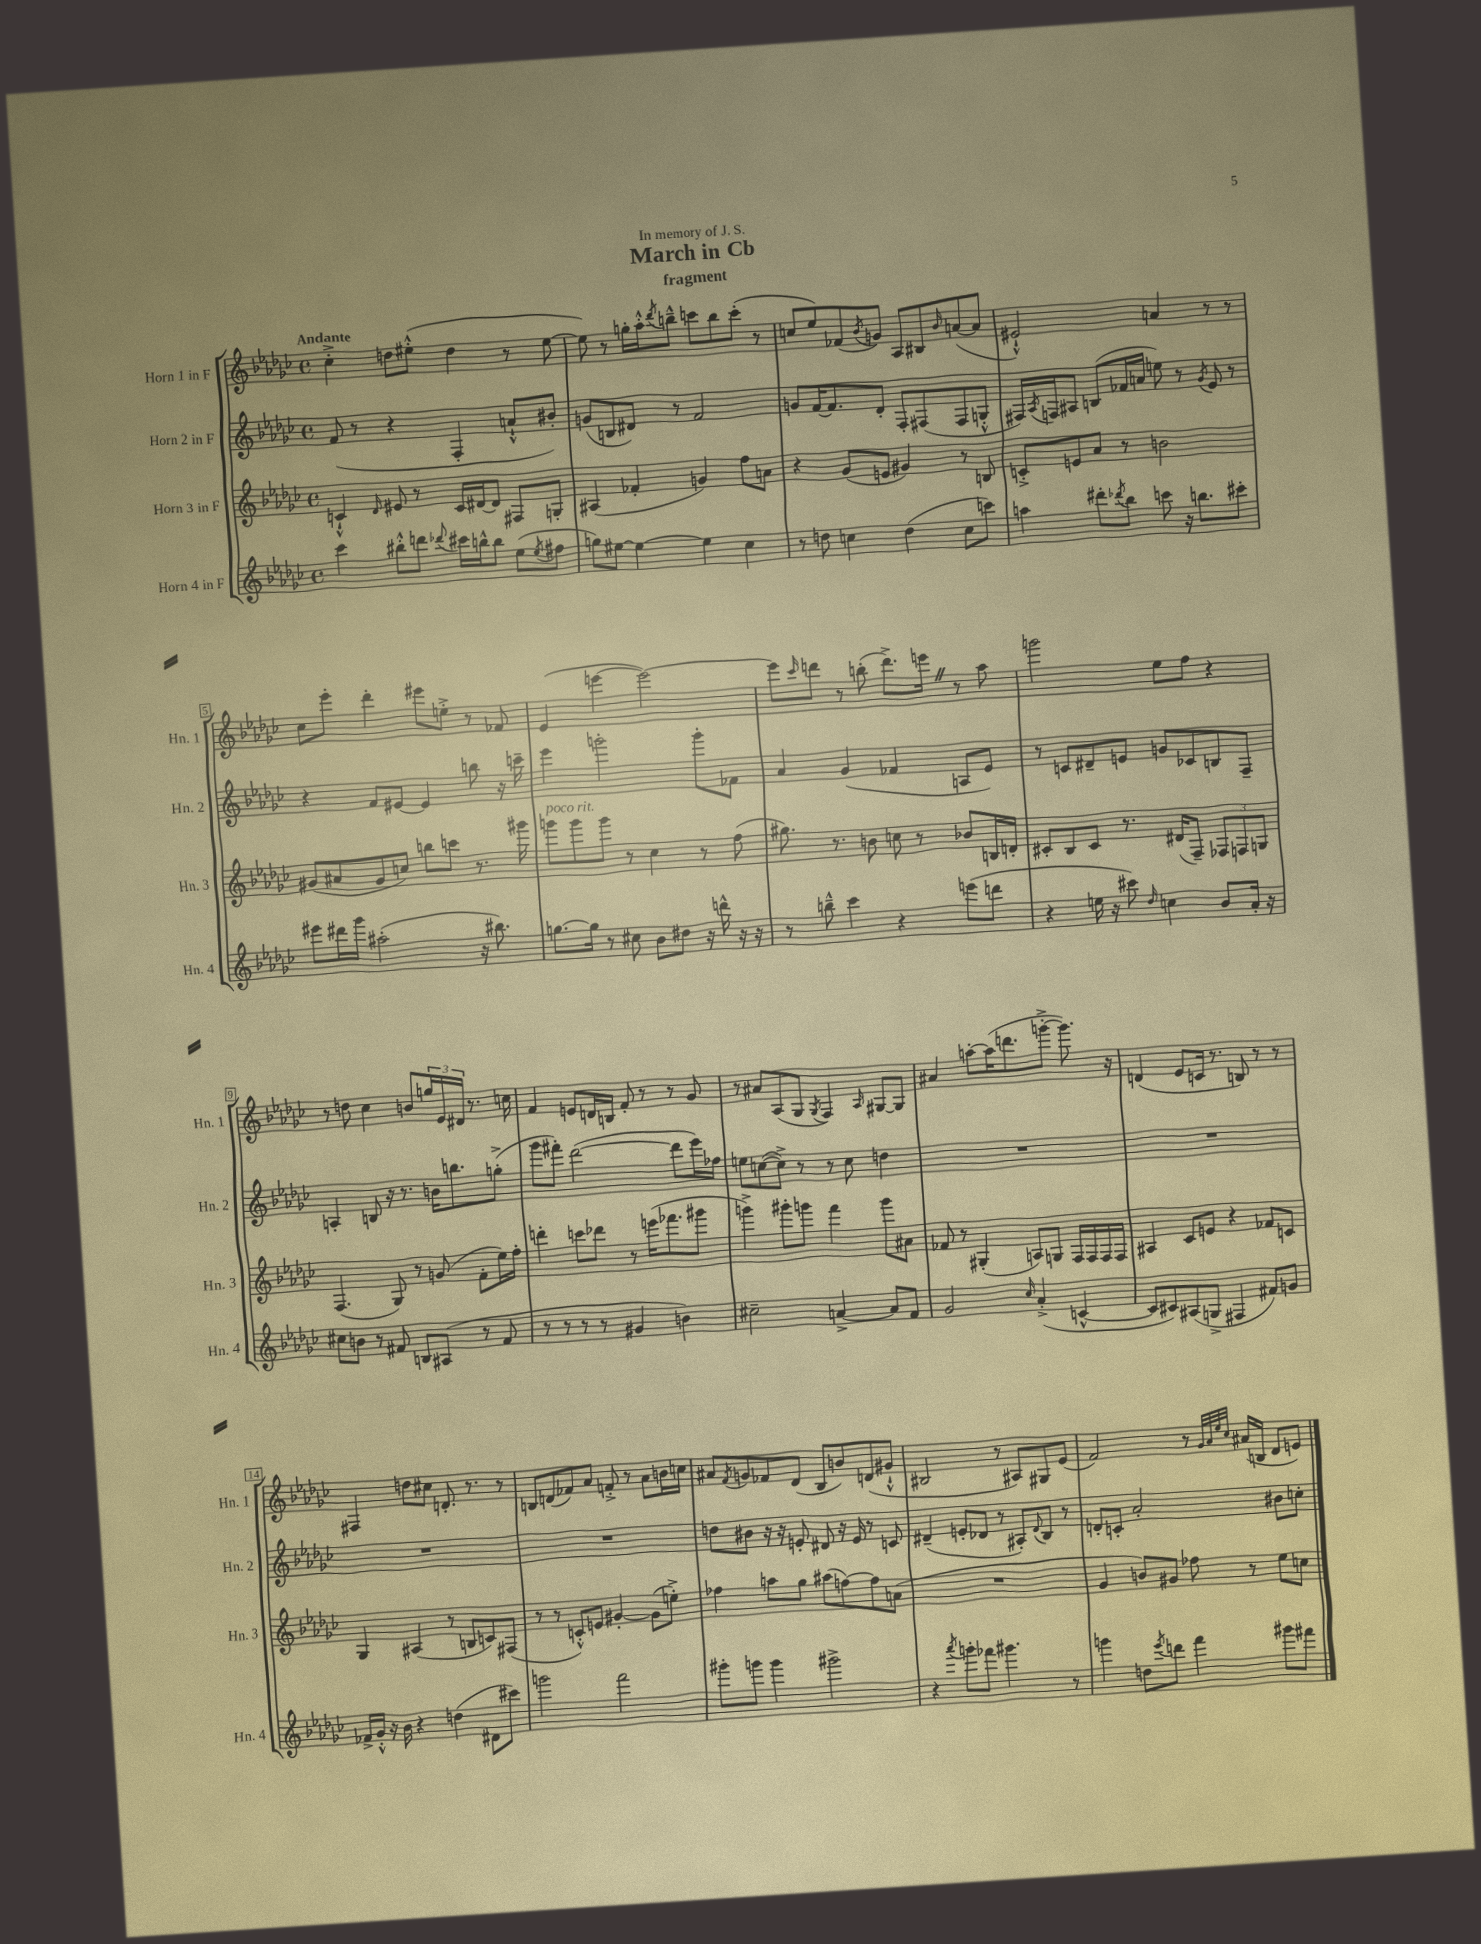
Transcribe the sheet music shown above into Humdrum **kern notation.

**kern	**kern	**kern	**kern
*part4	*part3	*part2	*part1
*staff4	*staff3	*staff2	*staff1
*I"Horn 4 in F	*I"Horn 3 in F	*I"Horn 2 in F	*I"Horn 1 in F
*I'Hn. 4	*I'Hn. 3	*I'Hn. 2	*I'Hn. 1
*clefG2	*clefG2	*clefG2	*clefG2
*k[b-e-a-d-g-c-]	*k[b-e-a-d-g-c-]	*k[b-e-a-d-g-c-]	*k[b-e-a-d-g-c-]
*M4/4	*M4/4	*M4/4	*M4/4
*met(c)	*met(c)	*met(c)	*met(c)
=1	=1	=1	=1
!	!	!	!LO:TX:a:B:t=Andante
4ccc-\	4cn`^^/	(8f/	4cc-'^\
.	.	8r	.
.	16qqd-/	.	.
8bb#X'^^\L	8e#X/	4r	8ddn\L
8dddn\J	8r	.	(8ee#X'^^\J
8qqddd-X/	.	.	.
16ccc#X\LL	16c/LL	4F'/	4dd\
16bbn^^\J	[16d#X/J	.	.
8bb\J	8d#/J]	.	.
(8ee-\L	8F#X/L	8an`^^/L	8r
8qee-/	.	.	.
8ff#X\J	8Gn'/J	8b#X'/J)	[8ee#\
=2	=2	=2	=2
8ggn\L)	(4A#X/	(8gn/L	8ee#\])
[8ee#X\J	.	8Bn/	8r
4ee#\_	4f-X'/	8d#X/J)	16ggn'\LL
.	.	.	16aa-'^^\J
.	.	.	8qddd-/
.	.	8r	8bbn~^^\J
4ee#\]	4gn/)	2f/	8cccn\L
.	.	.	8bb\
4cc-\	8ff\L	.	(8ccc'\J
.	8an\J	.	8r
=3	=3	=3	=3
8r	4r	8gn/L	8ccn/L
8ddn\	.	[16f/K	8ee-/)
.	.	8.f/]	.
4ccn\	(8g-/L	.	(8f-X/
.	.	.	8qb-/
.	8en/J	8d-'/J	8gn/J)
(4dd\	4g#X/)	8F'/L	8A-/L
.	.	(8F#X/	8B#X/
.	.	.	16qqb-/
8cc\L	8r	8F#/	([8an/
8cccn\J)	8Bn/	8Gn'^^/J	8a/J]
=4	=4	=4	=4
4aan\	8cn'^/L	16F#X/LL)	2e#X`^^/)
.	.	8qA-/	.
.	.	16Fn/J	.
.	8en/	8A#X/J	.
8ddd#X'\L	8a-/J	(8Bn/L	.
8qddd-X/	.	.	.
8bb-\J	8r	16f-X/L	.
.	.	16an/JJ	.
8cccn\	2bn\	8een\)	4an/
16r	.	8r	.
8.bbn\L	.	.	.
.	.	8qg-/	.
.	.	8e-/	8r
8ccc#X'\J	.	8r	8r
!!LO:LB:g=z
=5	=5	=5	=5
8eee#X\L	(8g#X/L	4r	8cc-\L
16ddd#X\L	8a#X/	.	8eee-'\J
16ggg-\JJ	.	.	.
(2aa#X'\	8g#/	8f/L	4ddd-'\
.	8ccn/J)	[8e#X/J	.
.	8bbn\L	4e#/]	8eee#X\L
.	8cccn\J	.	8een'^\J
16r	8.r	8bbn\	8r
8.bb#X\)	.	.	.
.	.	16r	8f-X/
.	16ggg#X\	16cccn~\	.
=6	=6	=6	=6
!	!LO:TX:a:i:t=poco rit.	!	!
[8.ggn\L	8gggn\L	4eee-\	(4e-/
.	8ggg\	.	.
16gg\Jk]	.	.	.
8r	8ggg\J	2gggn'\	[4eeen\
8cc#X\	8r	.	.
8b-\L	4cc-\	.	2eee\_)
8dd#X\J	.	.	.
16r	8r	8ggg'\L	.
16dddn^^\	.	.	.
16r	(8ff\	8f-X\J	.
16r	.	.	.
=7	=7	=7	=7
8r	8.gg#X\)	4a-/	8eee\L]
.	.	.	16qqccc-/
8bbn~^^\	.	.	8dddn\J
.	8.r	.	.
4ccc-\	.	(4g-/	8r
.	8bn\	.	(8bbn'\
4r	8ccn\	4f-X/	8.ddd^\L)
.	8r	.	.
.	.	.	16eeenZ\Jk
(8eeen\L	8b-X/L	8An/L	8r
8dddn\J	16Bn/L	8e-/J)	8aa-\
.	16dn'/JJ	.	.
=8	=8	=8	=8
4r	8c#X'/L	8r	2gggn\
.	8B-/	8cn/L	.
16een\	8c#/J	8d#X~/	.
16r	.	.	.
8ccc#X\)	8.r	8en/J	.
16qqdd-/	.	.	.
4ccn\	.	8gn/L	8ee-\L
.	(16d#X/KL	.	.
.	8F~/J)	8c-X/	8ff\J
8b-/L	12F-X/L	8Bn/	4r
.	12Fn/	.	.
16a-'/Jk	.	8F~/J	.
.	12Gn/J	.	.
16r	.	.	.
!!LO:LB:g=z
=9	=9	=9	=9
8cc#X\L	(4.F/	4An'/	8r
8bn\J	.	.	8ddn\
8r	.	8Bn/	4cc-\
8f#X/	8G-/)	16r	.
.	.	8.r	.
8Bn/L	8r	.	8bn/L
(8A#X/J	(8gn/	16bn\KL	24ggn/L
.	.	.	24e-/
.	.	8.bbn\	.
.	.	.	24d#X/JJ
8r	8f'\L	.	8.r
8f#/	16ee-\L)	(8ggn'^\J	.
.	16ff'\JJ	.	16ccn\
=10	=10	=10	=10
8r	4dddn'\	8ggg-\L	4f/
8r	.	8fff#X'\J)	.
8r	8cccn\L	([2ddd-\	8en/L
8r	8ddd-X\J	.	16dn/L
.	.	.	16Bn/JJ
4g#X/	8r	.	8f'/
.	(16eeen\KL	.	8r
.	8.fff-X\	.	.
4bn\)	.	8ddd-\L]	8r
.	8ggg#X\J	16eee-\L)	8g-/
.	.	16ff-X\JJ	.
=11	=11	=11	=11
2cc#X~\	4gggn^\)	8een\L	8r
.	.	([8ccn\	8a#X/L
.	8ggg#X'\L	8cc^\J])	(8A-/
.	8gggn\J	8r	8G-/J
.	.	.	8qG-/
[4an^/	4fff\	8r	4F/)
.	.	8cc\	.
.	.	.	16qqA-/
8a/L]	8ggg\L	4ddn\	[8G#X/L
8f/J	8a#X\J	.	8G#/J]
=12	=12	=12	=12
2g-/	8f-X/	1r	4a#X/
.	8r	.	.
.	(4G#X'/	.	[8aan'\L
.	.	.	(16aa\K]
.	.	.	8.dddn\
16qqcc-/	.	.	.
(4a-'^/	8An/L)	.	.
.	8Gn/J	.	[8gggn'^\J
[4cn^^/	16F/LL	.	8.ggg\])
.	16F/	.	.
.	16F/	.	.
.	16F/JJ	.	16r
=13	=13	=13	=13
8c/L]	4A#X/	1r	(4dn/
8c#X/)	.	.	.
(8A#X/	8c-/L	.	8e-/L
8Gn^/J	8en/J	.	16cn/Jk
.	.	.	8.r
4F#X/	4r	.	.
.	.	.	8Bn/)
8f#X/L)	8f-X/L	.	8r
8gn/J	8cn/J	.	8r
!!LO:LB:g=z
=14	=14	=14	=14
16f-X^/LL	4G-/	1r	4F#X/
16g-'^^/JJ	.	.	.
16r	.	.	.
16b-\	.	.	.
4r	(4A#X/	.	8ddn\L
.	.	.	8cc#X\J
(4ddn\	8r	.	8.dn'/
.	8Bn/L	.	.
.	.	.	8.r
8d#X\L	8cn/)	.	.
8ccc#X\J)	(8F#X/J	.	8r
=15	=15	=15	=15
2gggn\	8r	1r	8Bn/L
.	8r	.	(8dn/
.	8cn'^^/L)	.	8f-X/)
.	8en/J	.	8a-/J
2fff\	[4g#X'/	.	8fn'^/
.	.	.	8r
.	(8g#\L]	.	8a-\L
.	8een'^\J)	.	16bn\L
.	.	.	16ccn\JJ
=16	=16	=16	=16
8ggg#X'\L	4ff-X\	8ddn\L	8a#X/L
.	.	.	8qf/
8gggn\J	.	8b#X\J	8gn/
4ggg\	8aan\L	16r	8f-X/
.	.	16r	.
.	8gg-\J	8en'/	(8d-/J
2ggg#X^\	(8aa#X\L	8d#X/	8B-/L
.	[8ffn\)	16r	8bn/)
.	.	16e/	.
.	8ff\]	8r	(8dn/
.	(8an\J	8cn/	8g#X`^^/J
=17	=17	=17	=17
4r	1r	(4d#X~/	2B#X/
8qaaa-/	.	.	.
8gggn'\L	.	8en'/L	.
8fff-X\J	.	8d-X/J	.
4.ggg#X\	.	8r	8r
.	.	8A#X'/L)	8A#X/L)
.	.	8qqd-/	.
.	.	8B-/J	8G#X/
8r	.	8r	(8e-/J
=18	=18	=18	=18
4gggn\	4g-/	8dn'/L	2f/)
.	.	8cn'/J	.
8ddn\L	8bn/L)	2a-'/	.
8qeee-/	.	.	.
8dddn\J	8g#X/J	.	.
4fff\	8ff-X\	.	8r
.	.	.	32qqg-/LLL
.	.	.	32qqa-/
.	.	.	32qqee-/
.	.	.	32qqcc-/JJJ
.	8r	.	(16a#X/LL
.	.	.	16Bn/JJ
8ggg#X\L	8ee-\L	8b#X\L	8d-/L
8fff#X\J	8ccn\J	8ccn'\J	8en/J)
==	==	==	==
*-	*-	*-	*-
